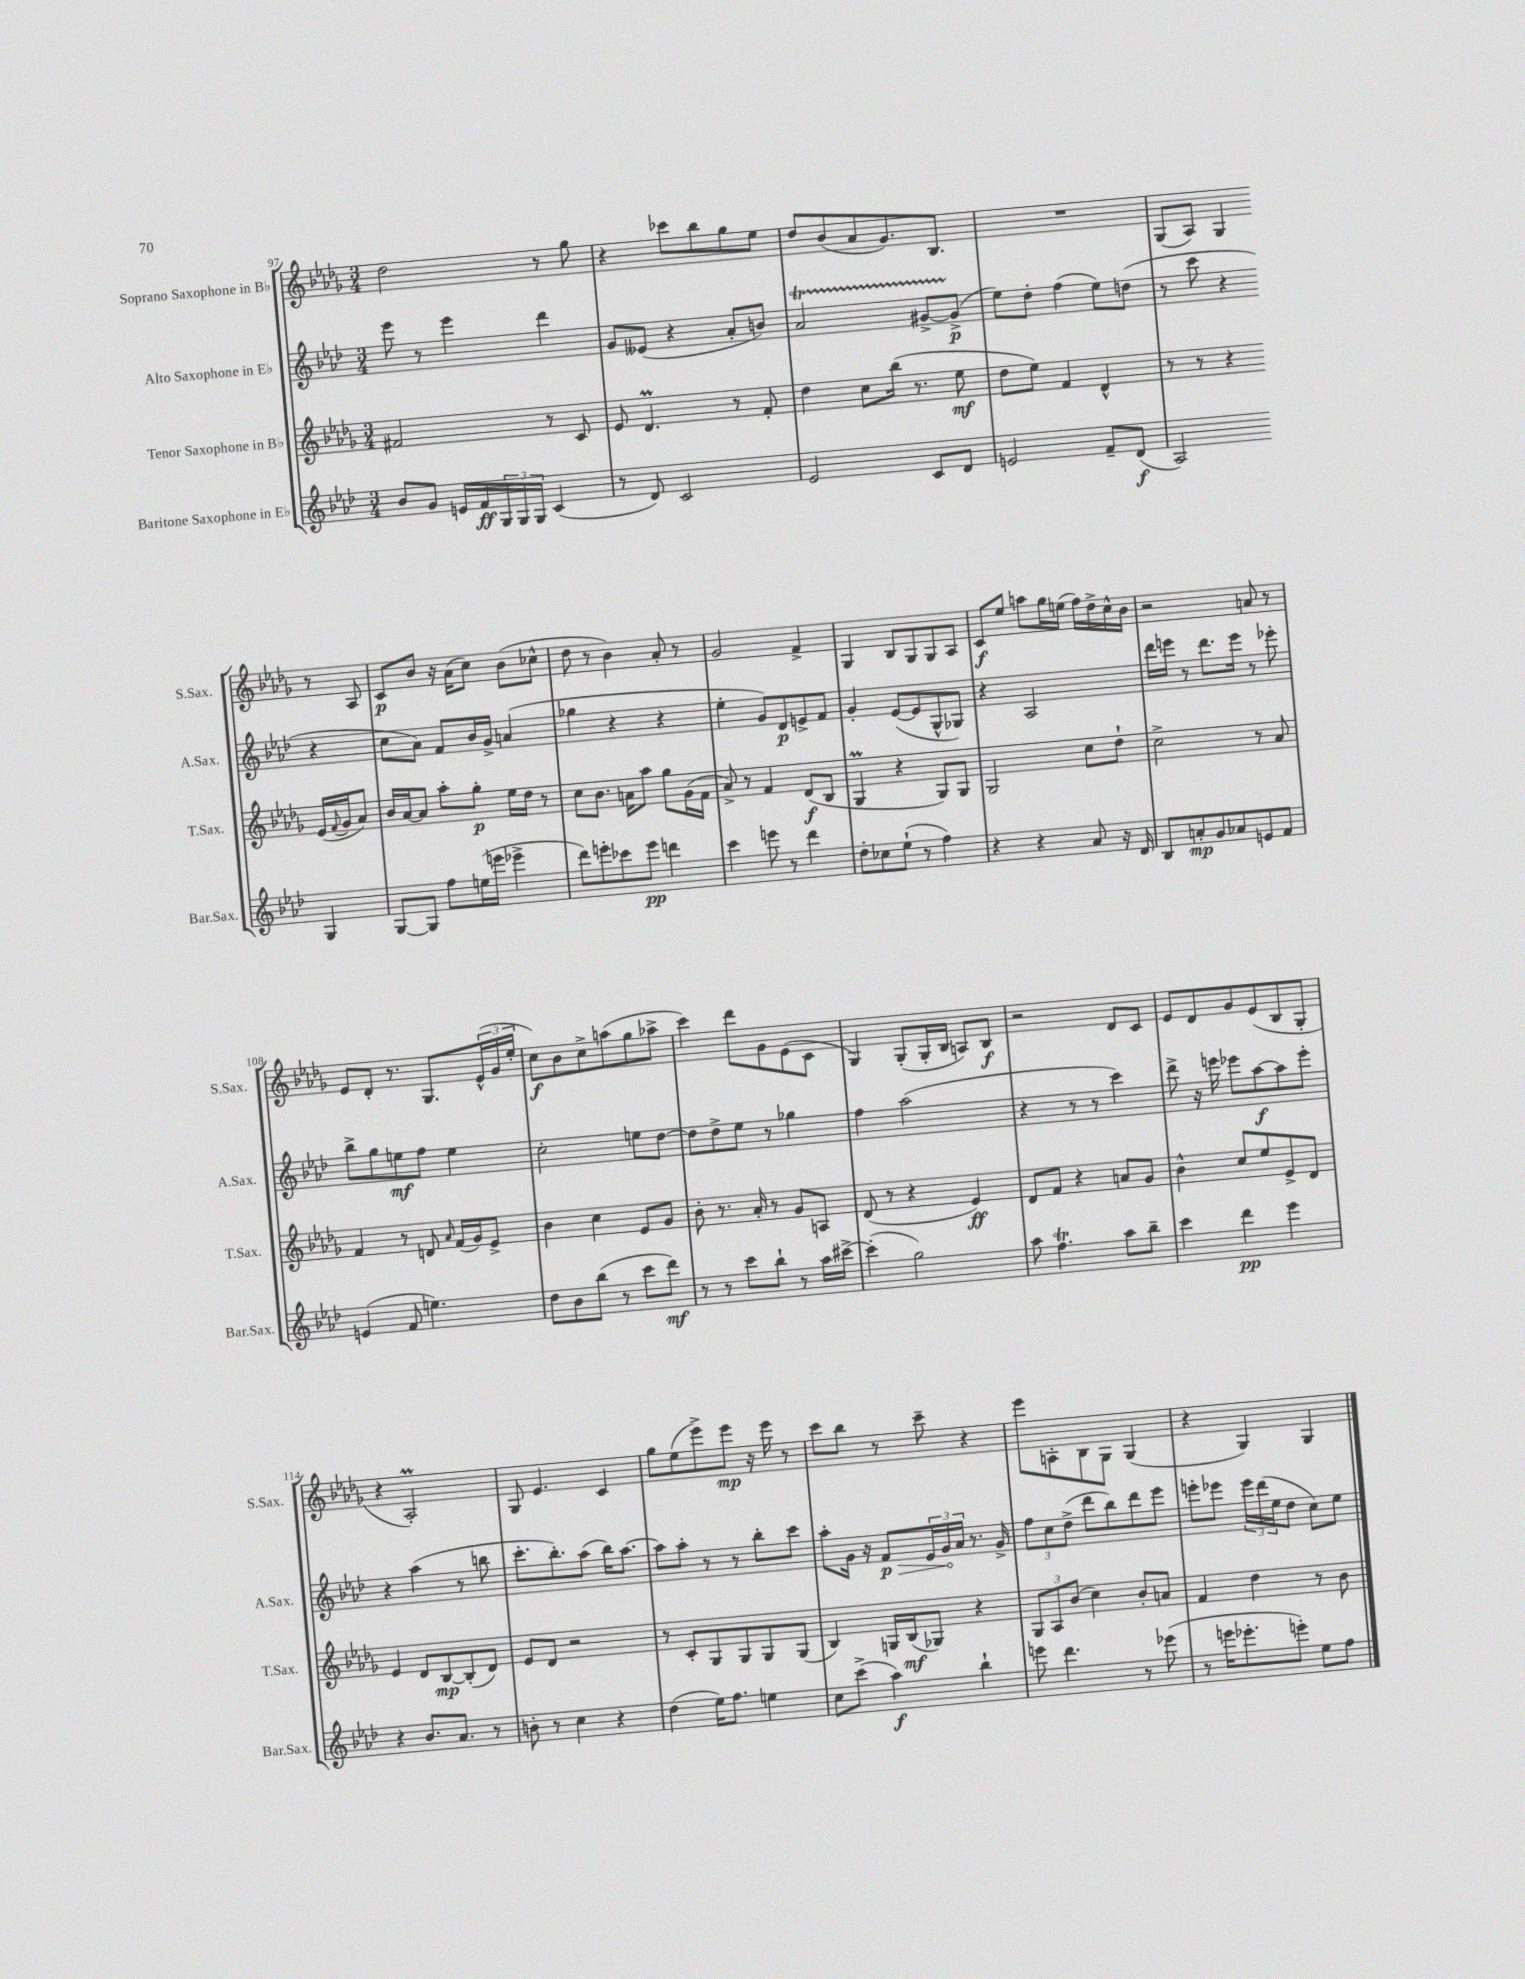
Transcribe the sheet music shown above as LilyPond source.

<<
\new StaffGroup <<
\new Staff = "s0" \with { instrumentName = "Soprano Saxophone in Bb" shortInstrumentName = "S.Sax." } {
    \clef treble \key des \major \numericTimeSignature \time 3/4
    des''2 r8 ges''8 |
    r4 ces'''8 bes''8 ges''8 ees''8 |
    des''8 bes'8( aes'8 ges'8.) bes8. |
    R2. |
    ges8( aes8) ges4 r8 aes8 |
    c'8\p bes'8 r16 aes'16( c''8) bes'8( ces''8-^ |
    des''8 r8 bes'4) aes'8-. r8 |
    ges'2 f'4-> |
    ges4 bes8 ges8 ges8 aes8 |
    c'8\f ees''8 a''8 ges''16 e''16( f''16) des''16-> c''16-^ bes'16 |
    r2 a'8 r8 |
    ees'8 des'8-. r8. ges8. \tuplet 3/2 { ees'16-^( ges'16 ees''16-. } |
    c''8\f) bes'8 c''8-> a''8( ges''8 aes''8-> |
    c'''4) des'''8 ges'8 ees'8( c'8 |
    ges4) ges8-.( ges16-. bes16 a8) bes8\f |
    r2 des'8 c'8 |
    ees'8 des'8 ges'8 ees'8( bes8 ges8-. |
    r4 aes2-.\prall) |
    ges8 ees'4. c'4 |
    ges''8 ees''8( ees'''8->) ees'''8\mp r16 ees'''16 r8 |
    c'''8 bes''8 r8 c'''8-- r4 |
    ees'''8 a8-. bes8 ges8 ges4( |
    r4 ges4) ges4 \bar "|." |
}
\new Staff = "s1" \with { instrumentName = "Alto Saxophone in Eb" shortInstrumentName = "A.Sax." } {
    \clef treble \key aes \major \numericTimeSignature \time 3/4
    ees'''8 r8 ees'''4 des'''4 |
    g'8 eeses'8( r4 aes'8-. b'8) |
    aes'2\startTrillSpan gis'8~-> gis'8->\stopTrillSpan\p( |
    ees''8) des''8-. f''4( ees''8) d''8( |
    r8 c'''8 r4 r4 |
    c''8 aes'8) f'8 bes'16 g'16-> a'4( |
    ges''4 r4 r4 |
    ees''4-. g'8) des'8\p e'8-> f'8 |
    g'4-. ees'8~( ees'8 g8-^ ges8) |
    r4 aes2 |
    des'''16 e'''16 r8 des'''8. e'''16 r8 ees'''8-. |
    bes''8-> g''8 e''8\mf f''8 e''4 |
    c''2-. e''8 des''8~ |
    des''8 des''8-> ees''8 r8 ges''4 |
    f''4 aes''2( |
    r4 r8 r8 c'''4) |
    des'''8-> r16 e'''16 ees'''8 aes''8~\f aes''8 ees'''8-. |
    r4 aes''4( r8 b''8 |
    c'''8.-. bes''8.-.) aes''8( bes''16) aes''8.~ |
    aes''8 aes''8-. r8 r8 bes''8-. c'''8 |
    aes''8-. g'16 r16 \once \override Hairpin.circled-tip = ##t f'8\p\> \tuplet 3/2 { ees'16 g'16\! aes'16 } r8. g'16-> |
    \tuplet 3/2 { f''8 c''8 des''8->( } des'''8 bes''8) des'''8 ees'''8 |
    e'''8-. ees'''8 \tuplet 3/2 { ees'''16 des'''16( ees''16 } des''8 c''8) ees''8 \bar "|." |
}
\new Staff = "s2" \with { instrumentName = "Tenor Saxophone in Bb" shortInstrumentName = "T.Sax." } {
    \clef treble \key des \major \numericTimeSignature \time 3/4
    fis'2 r8 c'8 |
    ees'8 des'4.\prall r8 f'8-. |
    des''4 c''8 bes''16( r8. ees''8\mf |
    des''8 ees''8) f'4 des'4-^ |
    r8 r8 r4 ees'16( \appoggiatura { f'8 } ges'16 aes'8) |
    bes'16 aes'16~ aes'8 aes''8-. ges''8-.\p ees''16 des''16 r8 |
    c''8 bes'8. a'16 aes''8 ges''8 ges'16( f'16 |
    aes'8->) r8 f'4 des'8\f( bes8 |
    ges4\prall r4 ges8) ges8 |
    ges2 c''8 des''8-! |
    c''2-> r8 aes'8 |
    f'4 r8 d'8 \grace { aes'16 } f'16( ges'16) ees'8-> |
    bes'4 c''4 ees'8 ges'8 |
    bes'8-. r8. aes'16-. r8 ges'8 a8 |
    des'8( r8 r4 ees'4\ff) |
    des'8 f'8 r4 a'8 ges'8 |
    bes'4-^ c''8 ees''8 ees'8-> des'8 |
    ees'4 des'8 bes8~\mp bes8-.( des'8) |
    ees'8 des'8 r2 |
    r8 c'8-. ges8 ges8 ges8 ges8( |
    bes4) g16 bes16\mf( ges8) r4 |
    \tuplet 3/2 { ges8 aes8 bes'8( } c''4) bes'8-. a'8 |
    f'4 des''4 r8 bes'8 \bar "|." |
}
\new Staff = "s3" \with { instrumentName = "Baritone Saxophone in Eb" shortInstrumentName = "Bar.Sax." } {
    \clef treble \key aes \major \numericTimeSignature \time 3/4
    bes'8 g'8 e'16 f'16\ff \tuplet 3/2 { g16 g16 g16 } c'4( |
    r8 des'8) c'2 |
    ees'2 c'8 des'8 |
    e'2 f'8-- des'8\f( |
    aes2) g4 |
    g8~ g8 f''8 e''16( e'''16 ees'''4-> |
    des'''8) e'''8-. ces'''8 e'''8\pp d'''4 |
    c'''4 e'''8 r8 des'''4 |
    des''8-. ces''8 ees''8-!( r8 f''4) |
    r4 r4 aes'8 r16 des'16 |
    bes8 a'8-.\mp g'8 aes'8 e'8 f'8 |
    e'4( f'8 e''4.) |
    des''8 bes'8 bes''8( r8 c'''8 des'''8\mf) |
    r8 r8 c'''8 bes''8-! r8 aes''16 cis'''16~-> |
    cis'''4-.( g''2) |
    aes''8 f''4.\trill aes''8 bes''8-- |
    c'''4 des'''4\pp ees'''4 |
    r4 bes'8. aes'8. r8 |
    b'8-. r8 c''4 r4 |
    des''4( ees''16) f''8. e''4 |
    c''8 c'''8->( aes''4\f) bes''4-! |
    e'''8 des'''4. r8 ees'''8( |
    r8 e'''16 ees'''8.-. e'''8-.) ees''8 f''8 \bar "|." |
}
>>
>>
\layout { \context { \Score currentBarNumber = #97 } }
